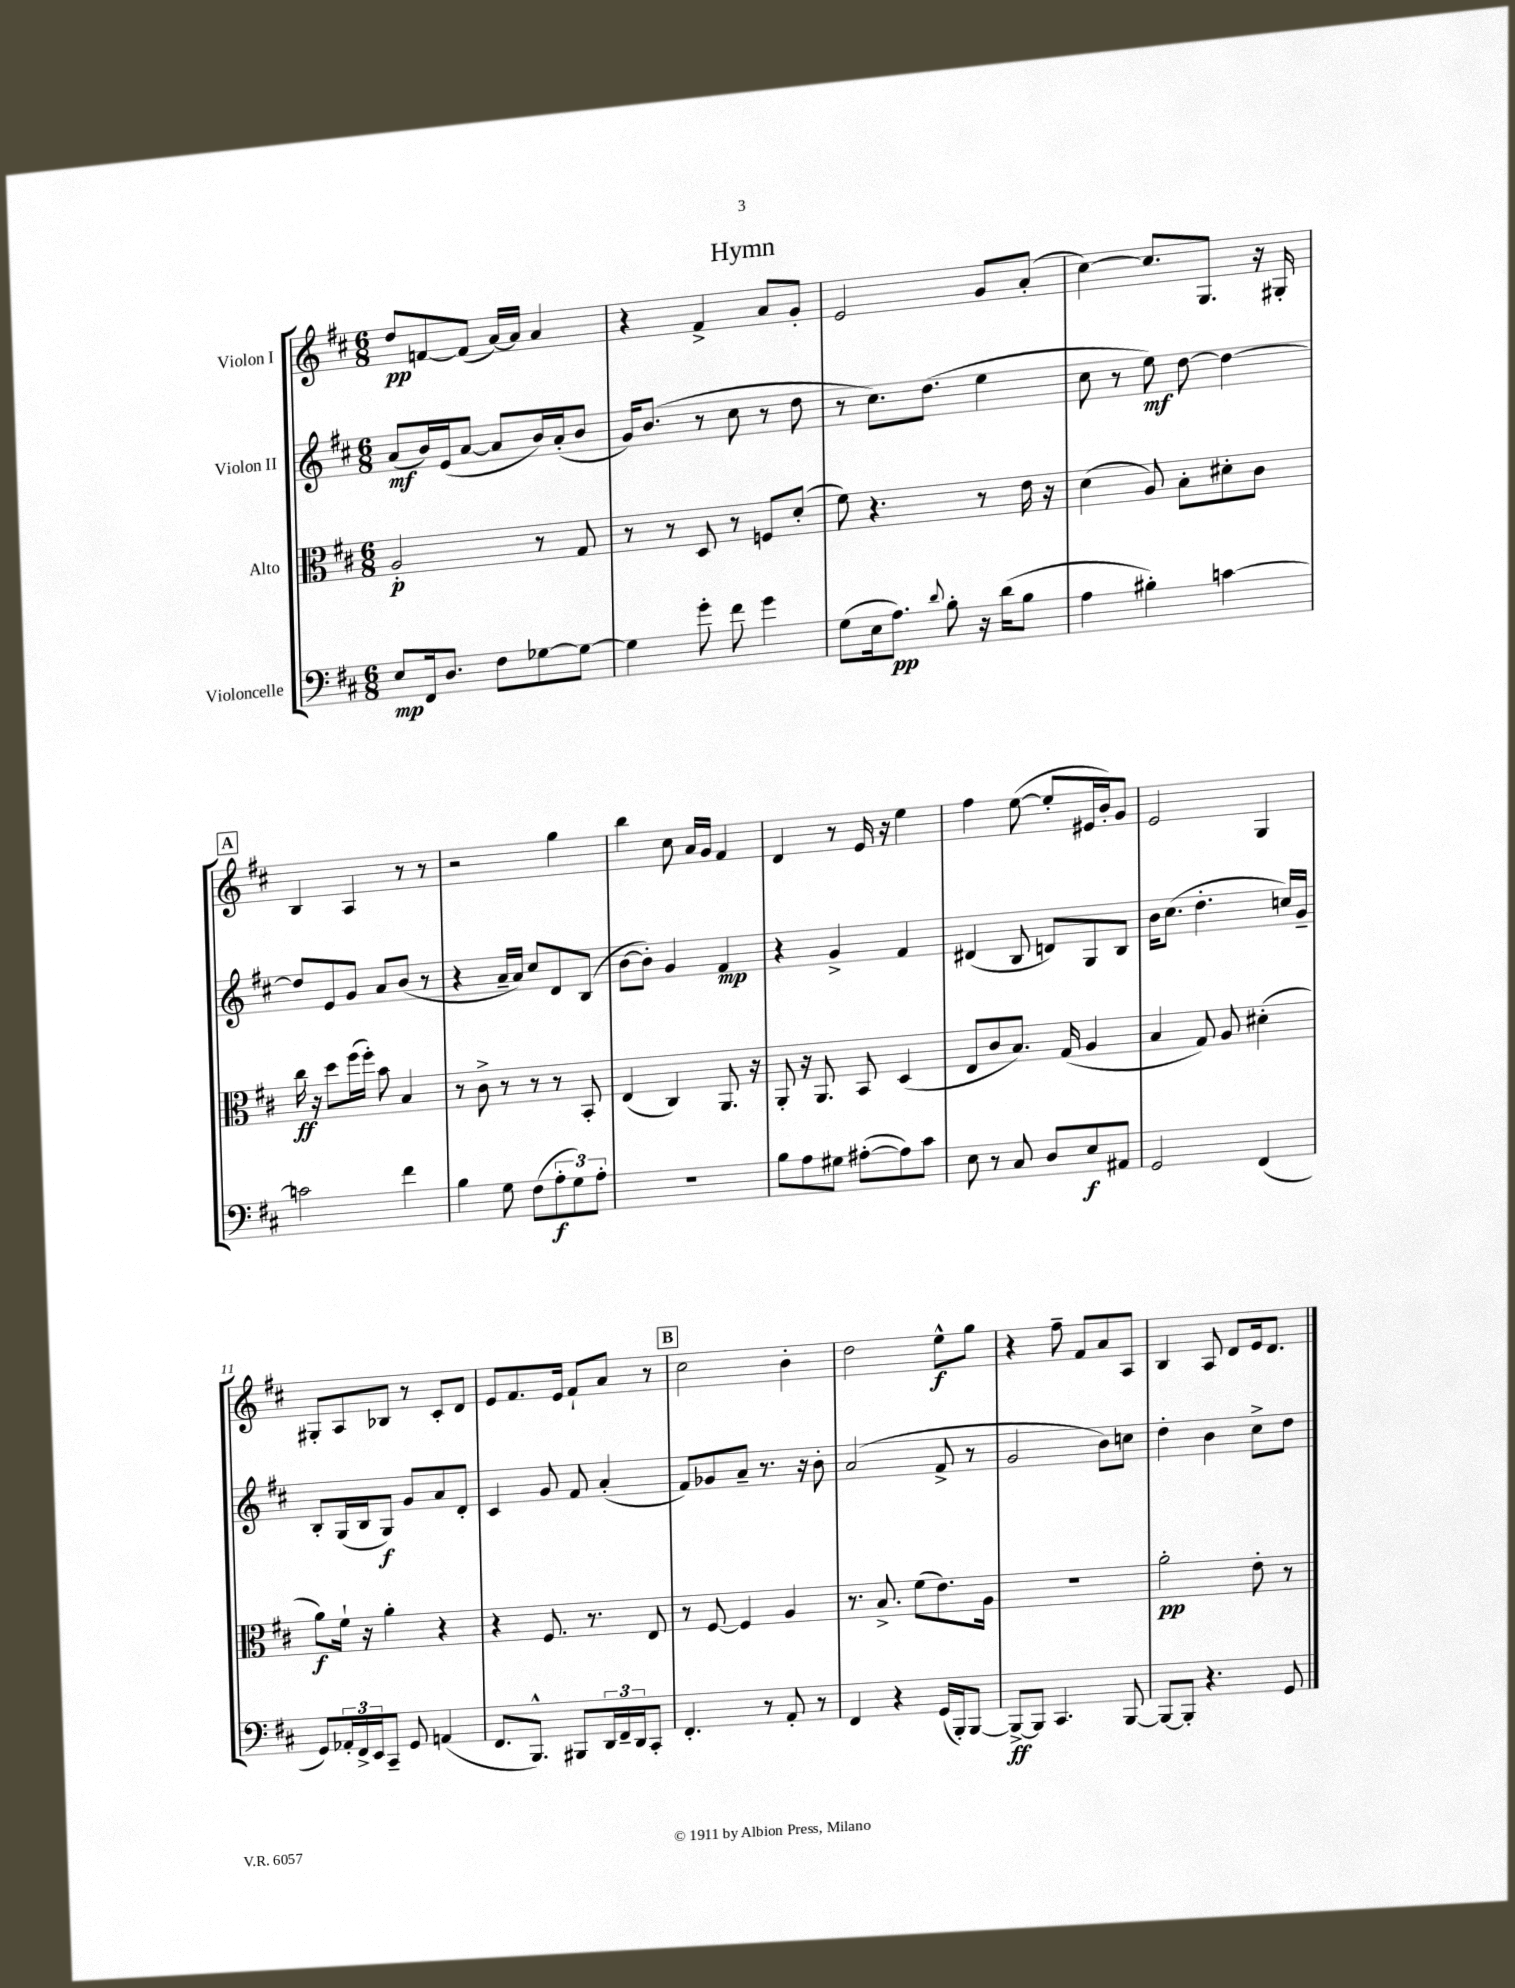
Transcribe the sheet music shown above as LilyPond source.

\header { title = "Hymn" }
<<
\new StaffGroup <<
\new Staff = "s0" \with { instrumentName = "Violon I" } {
    \clef treble \key d \major \numericTimeSignature \time 6/8
    d''8\pp f'8~ f'8( a'16~) a'16 a'4 |
    r4 fis'4-> a'8 g'8-. |
    e'2 g'8 a'8-.( |
    cis''4~) cis''8. g8. r16 gis16-. |
    \mark \markup { \box "A" } b4 a4 r8 r8 |
    r2 g''4 |
    b''4 cis''8 a'16 g'16 fis'4 |
    d'4 r8 e'16 r16 e''4 |
    fis''4 e''8~( e''8-. eis'16 b'16-.) g'8 |
    e'2 g4 |
    gis8-. a8 bes8 r8 cis'8-. d'8 |
    e'8 fis'8. e'16 fis'8-! a'8 r8 |
    \mark \markup { \box "B" } cis''2 b'4-. |
    d''2 e''8-^\f g''8 |
    r4 fis''8-- fis'8 a'8 a8 |
    b4 a8 d'8 e'16 d'8. \bar "|." |
}
\new Staff = "s1" \with { instrumentName = "Violon II" } {
    \clef treble \key d \major \numericTimeSignature \time 6/8
    a'8\mf( b'16) e'16( a'8~ a'8 b'16) a'16-.( b'8 |
    g'16) b'8.( r8 cis''8 r8 d''8 |
    r8 cis''8.) d''8.( e''4 |
    cis''8 r8 e''8\mf) d''8~ d''4~ |
    \mark \markup { \box "A" } d''8 e'8 g'8 a'8 b'8( r8 |
    r4 a'16-- a'16) cis''8 d'8 b8( |
    b'8~ b'8-.) g'4 fis'4\mp |
    r4 g'4-> fis'4 |
    dis'4( b8 d'8) g8 b8 |
    b'16 cis''8.( d''4.-. c''16) g'16-- |
    b8-. g16( b16 g8\f) g'8 a'8 d'8-. |
    cis'4 g'8 fis'8 a'4-.( |
    \mark \markup { \box "B" } fis'8) ges'8 a'8-- r8. r16 b'8-. |
    a'2( fis'8-> r8 |
    g'2 b'8) c''8 |
    d''4-. b'4 cis''8-> d''8 \bar "|." |
}
\new Staff = "s2" \with { instrumentName = "Alto" } {
    \clef alto \key d \major \numericTimeSignature \time 6/8
    a2-.\p r8 g8 |
    r8 r8 d8 r8 f8 d'8-.( |
    fis'8) r4. r8 e'16 r16 |
    d'4( a8) b8-. dis'8-. cis'8 |
    \mark \markup { \box "A" } cis''16\ff r16 d''8 fis''16( fis''16-.) b'8 b4 |
    r8 cis'8-> r8 r8 r8 b,8-. |
    e4( cis4) a,8. r16 |
    a,8-. r16 a,8. b,8 d4( |
    e8 cis'8 b8.) g16( a4 |
    b4 g8) a8 dis'4-.( |
    a'8\f) fis'16-! r16 a'4-. r4 |
    r4 fis8. r8. e8 |
    \mark \markup { \box "B" } r8 fis8~ fis4 a4 |
    r8. b8.-> fis'8( e'8.) a16 |
    R2. |
    a'2-.\pp e'8-. r8 \bar "|." |
}
\new Staff = "s3" \with { instrumentName = "Violoncelle" } {
    \clef bass \key d \major \numericTimeSignature \time 6/8
    e8\mp fis,16 d8. fis8 ges8~ ges8~ |
    ges4 g'8-. fis'8 g'4 |
    g8( e16 a8.\pp) \appoggiatura { d'8 } b8-. r16 d'16( b8 |
    a4 bis4-.) c'4~ |
    \mark \markup { \box "A" } c'2 fis'4 |
    b4 g8 fis8( \tuplet 3/2 { a8-.\f g8) a8-. } |
    R2. |
    b8 a8 gis8 ais8~-.( ais8) cis'8 |
    e8 r8 cis8 d8 e8\f ais,8 |
    g,2 fis,4( |
    g,8) \tuplet 3/2 { aes,16-. fis,16-> e,16 } cis,8-- g,8 a,4( |
    fis,8. b,,8.-^) bis,,8 \tuplet 3/2 { d,16 fis,16-- d,16 } cis,8-. |
    \mark \markup { \box "B" } fis,4.-. r8 a,8-. r8 |
    fis,4 r4 g,16( b,,16-.) b,,8~ |
    b,,8~->\ff b,,8 cis,4. b,,8~ |
    b,,8~ b,,8-. r4. g,8 \bar "|." |
}
>>
>>
